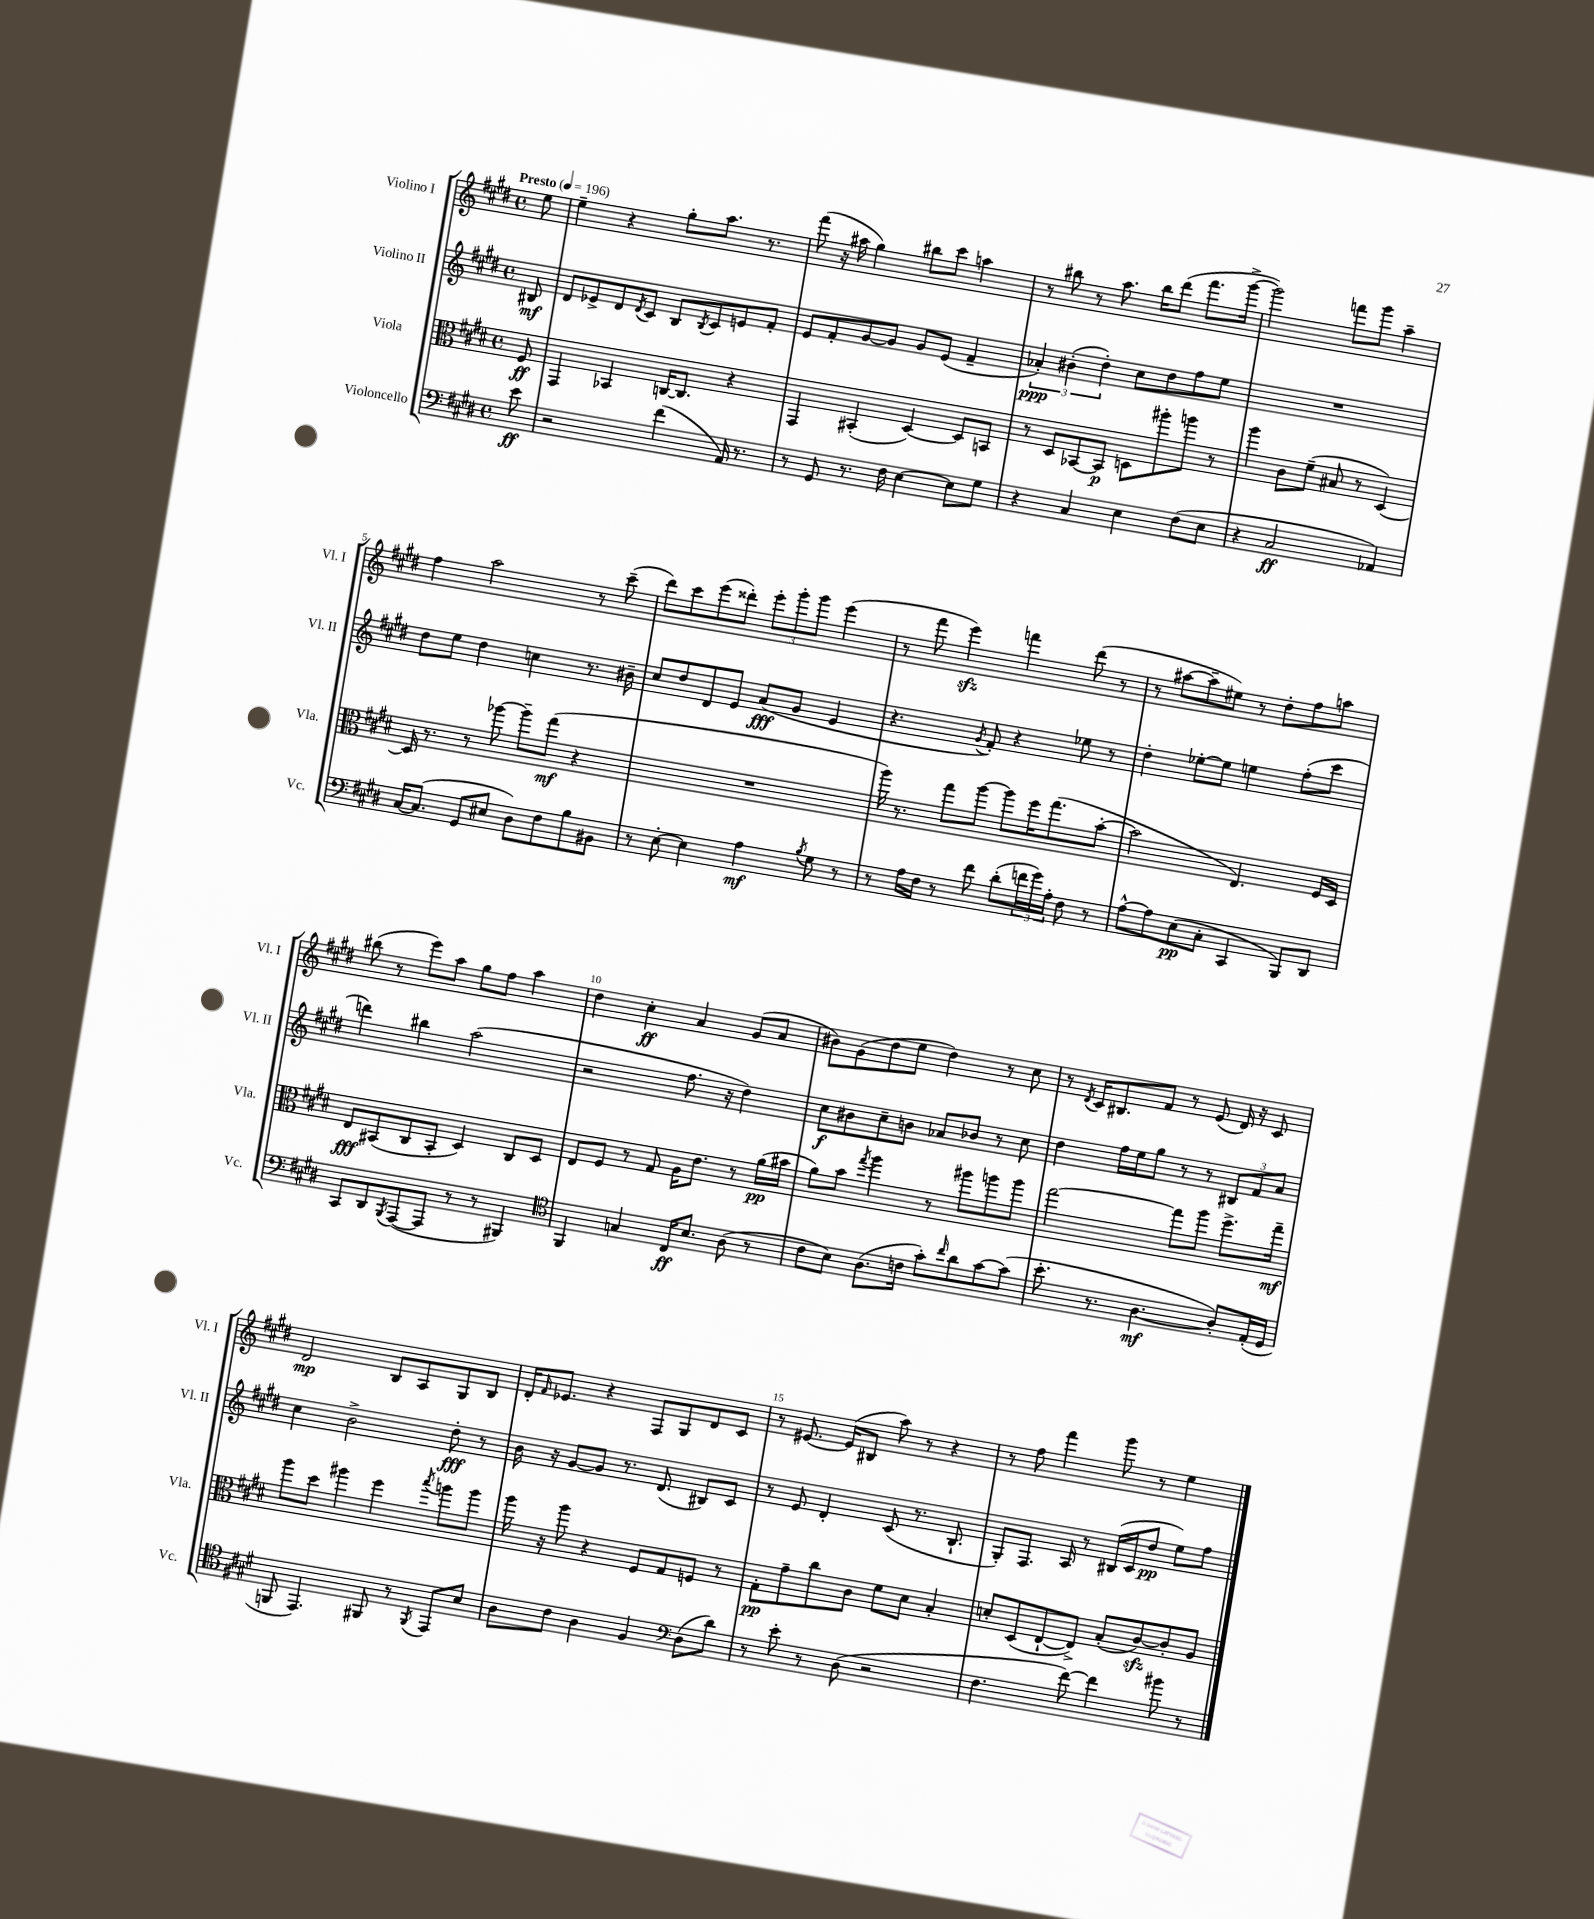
<<
\new StaffGroup <<
\new Staff = "s0" \with { instrumentName = "Violino I" shortInstrumentName = "Vl. I" } {
    \clef treble \key e \major \defaultTimeSignature \time 4/4 \partial 8 \tempo "Presto" 4 = 196
    e''8 |
    e''4-- r4 gis''8-. a''8. r8. |
    fis'''8( r16 ais''16 gis''4) bis''8 cis'''8 a''4 |
    r8 bis''8 r8 a''8. bis''16 dis'''8( fis'''8. gis'''16~-> |
    gis'''2) f'''8 gis'''8 a''4-- |
    fis''4 a''2 r8 cis'''8--( |
    dis'''8) cis'''8 e'''8( disis'''8-.) \tuplet 3/2 { e'''8-. gis'''8-. gis'''8 } e'''4( |
    r8 fis'''8 e'''4\sfz) f'''4 dis'''8( r8 |
    r8 ais''8~ ais''8-- eis''8) r8 dis''8-. fis''8 a''8 |
    bis''8( r8 e'''8) a''8 gis''8 fis''8 a''4 |
    dis''4 cis''4-.\ff a'4 gis'8( a'8 |
    bis'8) gis'8( dis''8 e''8 dis''4) r8 cis''8 |
    r8 \acciaccatura { dis'8 } cis'16 bis8. fis'8 r8 e'8( dis'16) r16 cis'8 |
    dis'2\mp b8 a8 gis8 b8 |
    dis'16-. \grace { fis'16 } ees'8. r4 fis8 gis8 dis'8 cis'8 |
    r8 eis'8.~ eis'16( bis8 a''8) r8 r4 |
    r8 fis''8 fis'''4 gis'''8 r8 e''4 \bar "|." |
}
\new Staff = "s1" \with { instrumentName = "Violino II" shortInstrumentName = "Vl. II" } {
    \clef treble \key e \major \defaultTimeSignature \time 4/4 \partial 8
    bis8\mf |
    dis'8 ees'8-> dis'8 \acciaccatura { dis'8 } cis'8 b8 \acciaccatura { b8 } cis'8 e'8 fis'8-. |
    e'8 fis'8-. gis'8~ gis'8 gis'8 e'8( fis'4-- |
    \tuplet 3/2 { aes'4-.\ppp) bis'4-.( dis''4-.) } cis''8 dis''8 fis''8 e''8 |
    R1 |
    dis''8 e''8 dis''4 c''4 r8. bis'16-- |
    cis''8 dis''8 dis'8 e'8 a'8\fff( gis'8 e'4 |
    r4. \acciaccatura { gis'8 } fis'8-.) r4 ees''8 r8 |
    dis''4-. ees''8~-. ees''8 e''4 fis''8-.( cis'''8 |
    d'''4) bis''4 a''2( |
    r2 fis''8. r16 dis''4) |
    cis''8\f bis'8 cis''8-- b'8 aes'8 bes'8 r8 cis''8 |
    dis''4 fis''16 e''16 gis''8 r8 r8 \tuplet 3/2 { bis8 fis'8 a'8 } |
    cis''4 b'2-> dis''8-.\fff r8 |
    b'16 r16 gis'8~ gis'8 r8. dis'8.( bis8) cis'8 |
    r8 e'8 dis'4-. cis'8( r8. b8.-! |
    gis8-.) fis8. a16 r8 bis16( cis'16 dis''8\pp e''8) fis''8 \bar "|." |
}
\new Staff = "s2" \with { instrumentName = "Viola" shortInstrumentName = "Vla." } {
    \clef alto \key e \major \defaultTimeSignature \time 4/4 \partial 8
    fis8\ff |
    gis,4 bes,4 c16~ c8. r4 |
    gis,4 bis,4-.( dis4~) dis8 b,8 |
    r8 dis8 bes,8~ bes,8\p d8 ais''8-. a''8 r8 |
    a''4 cis'8 fis'8--( bis8 r8 dis4~) |
    dis16 r8. r8 aes''8~ aes''8-- gis''8\mf( r4 |
    R1 |
    a''16) r8. gis''8 a''8~ a''8 fis''16 gis''8.( b'8~-. |
    b'2 e4.) fis16 dis16 |
    e8\fff bis,8( cis8 bis,8-. dis4) cis8 dis8 |
    e8 fis8 r8 gis8 a16 e'8. r8 a'16\pp( bis'16 |
    a'8) b'8 \acciaccatura { gis''8 } a''4 r8 ais''8 a''8 a''8 |
    gis''2~ gis''8 a''8 fis''8.-> gis''16--\mf |
    a''8 dis''8 ais''4 fis''4 \acciaccatura { b''8 } a''8 a''8 |
    a''16 r16 a''8 r4 fis8 gis8 f8 r8 |
    gis8-.\pp gis'8-- cis''8 cis'8 fis'8 dis'8 b4-. |
    d'8-. dis8( e8~-! e8->) b8-.( cis'8~\sfz) cis'8-. a8 \bar "|." |
}
\new Staff = "s3" \with { instrumentName = "Violoncello" shortInstrumentName = "Vc." } {
    \clef bass \key e \major \defaultTimeSignature \time 4/4 \partial 8
    e'8\ff |
    r2 fis'4( a,16) r8. |
    r8 gis,8 r8. fis16 e4~ e8 gis8 |
    r4 cis4 e4 fis8( e8 |
    r4 cis2\ff aes,4) |
    cis16~ cis8.( gis,8 eis8 dis8) fis8 b8 bis,8 |
    r8 e8~-. e4 a4\mf \acciaccatura { b8 } gis8 r8 |
    r8 a16 fis16 r8 fis'8 dis'8-.( \tuplet 3/2 { f'16 gis'16) a16-. } fis8 r8 |
    a8~-^ a8 e8\pp( cis8-. cis,4 b,,8) dis,8 |
    cis,8 dis,8 \acciaccatura { b,,8 } a,,8~( a,,8 r8 r8 bis,,4) |
    \clef tenor fis,4 g4 cis16\ff b8. a8( r8 |
    cis'8 b8) a8.( c'16 gis'8-.) \grace { cis''16 } a'8 gis'8~ gis'8( |
    b'8.-. r8. a4.~\mf a8-.) e16-.( dis16 |
    f,8 e,4.) fis,8 r8 \acciaccatura { fis,8 } e,8 b8 |
    a8 cis'8 a4 fis4 \clef bass dis8( dis'8) |
    r8 e'8-. r8 dis8( r2 |
    fis4. fis'8~) fis'4 bis'8 r8 \bar "|." |
}
>>
>>
\layout { \context { \Score \override BarNumber.break-visibility = ##(#f #t #t) barNumberVisibility = #(every-nth-bar-number-visible 5) } }
